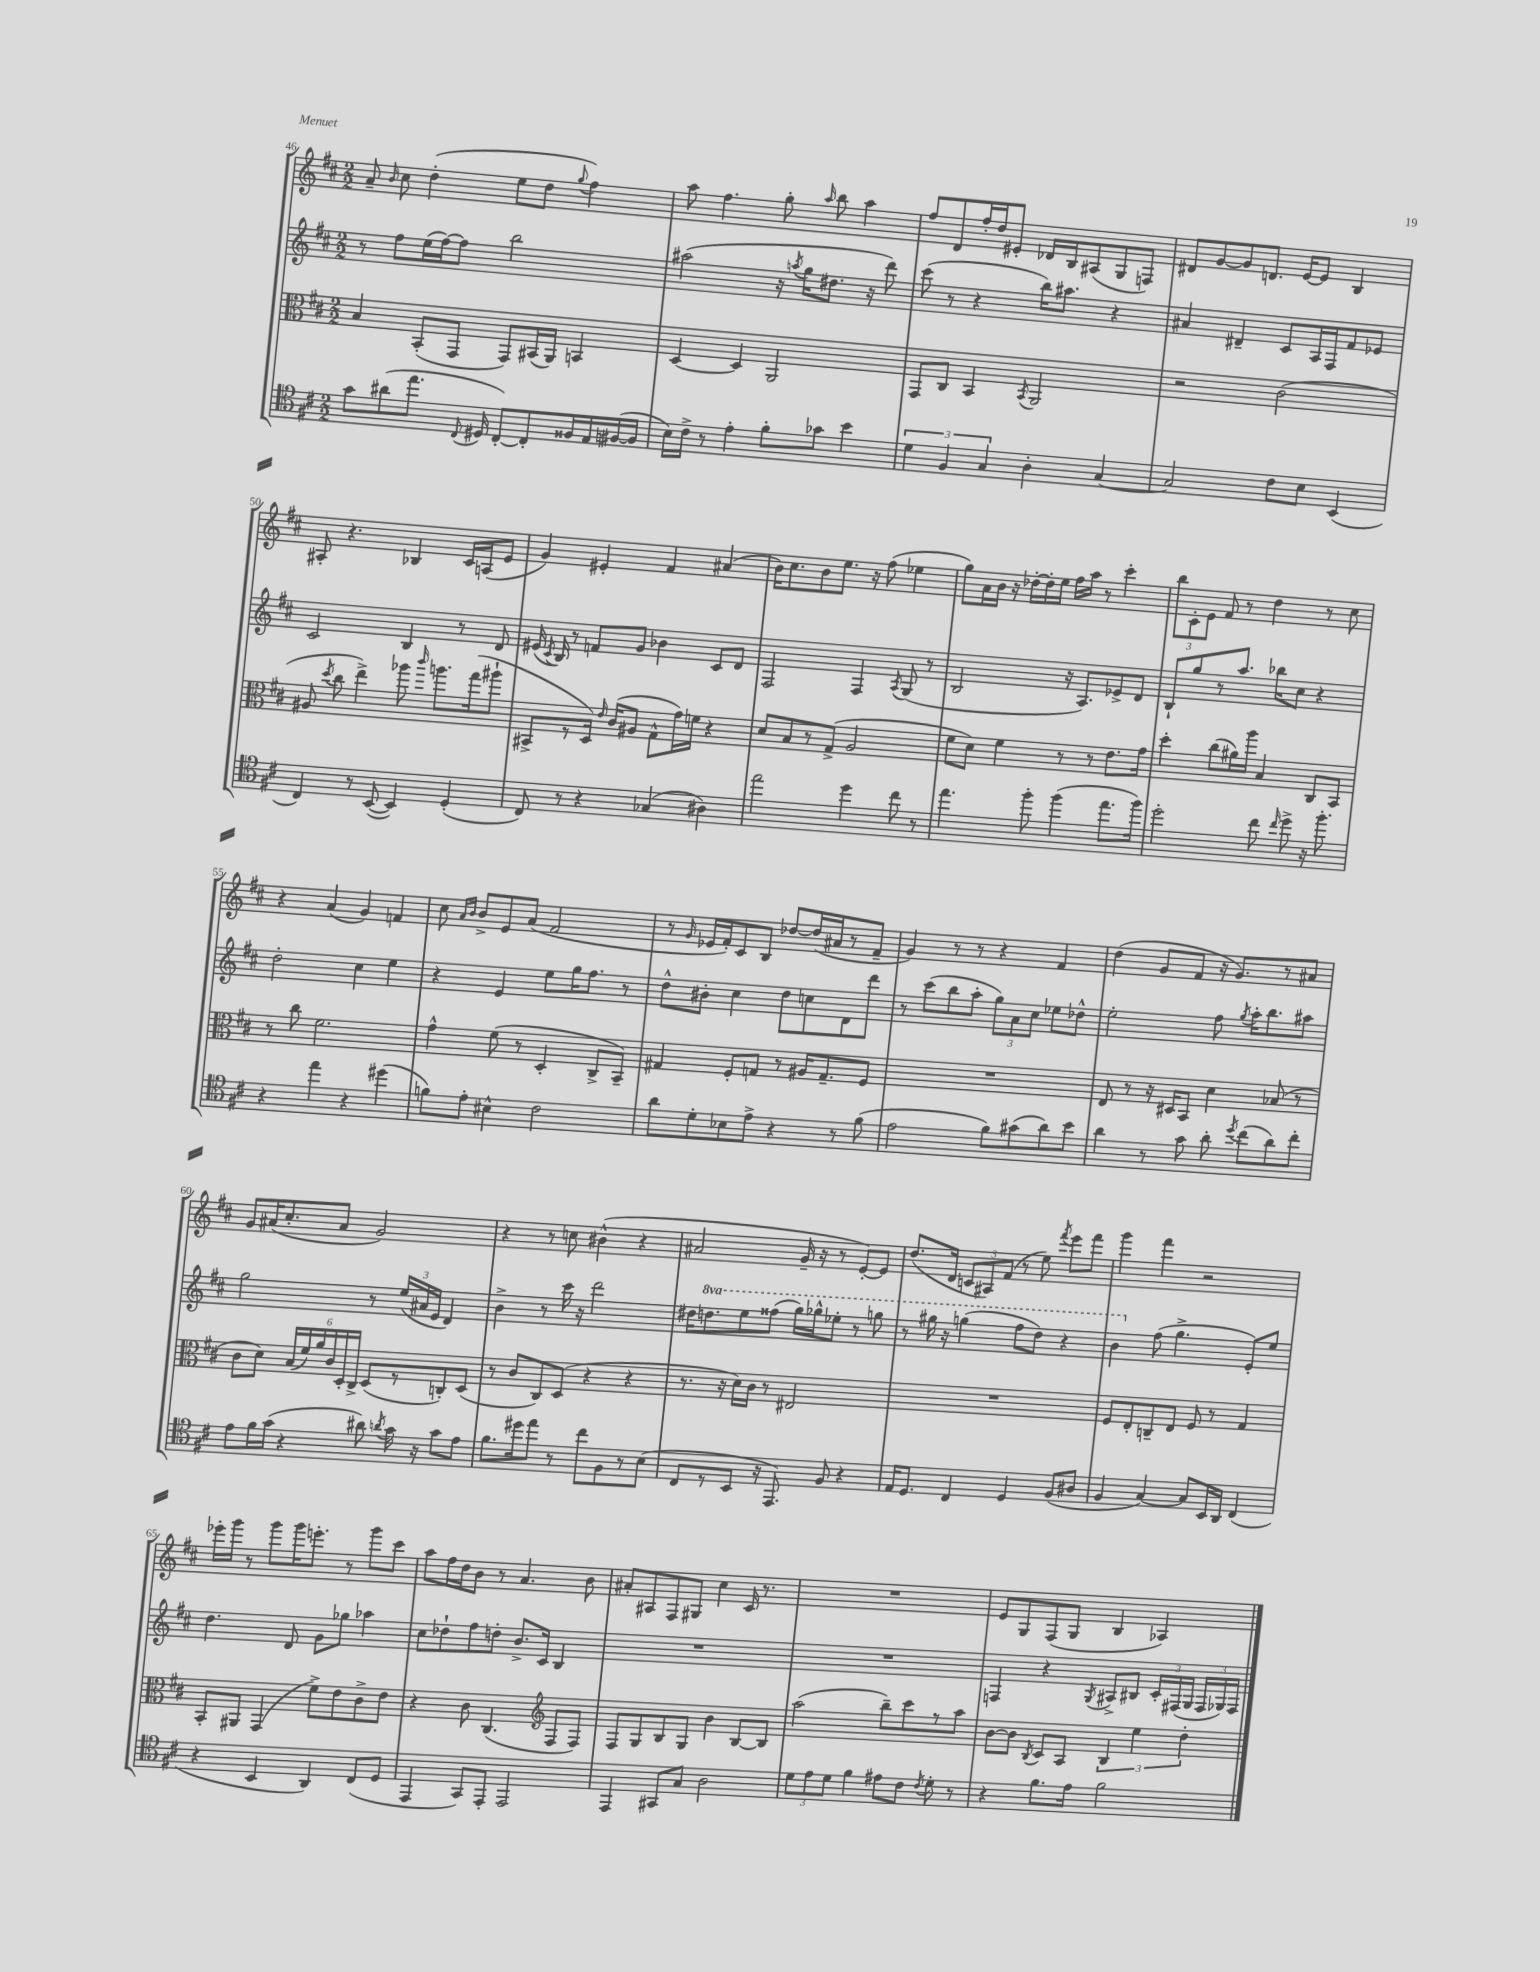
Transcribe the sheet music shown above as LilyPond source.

<<
\new StaffGroup <<
\new Staff = "s0" {
    \clef treble \key d \major \numericTimeSignature \time 2/2
    \autoBeamOff a'8-- \grace { b'16 } cis''8 d''4-.( e''8[ d''8] \appoggiatura { g''8 } fis''4) |
    a''8 fis''4. g''8-. \grace { a''16 } b''8 a''4 |
    fis''8[ d'8 fis''16-. d''16 eis'8]-. des'16[ b16 ais8( g8 f8]) |
    dis'8[ g'8~ g'8 d'8.] e'16[~ e'8] b4 |
    ais8-. r4. bes4 cis'16[ a16( e'8] |
    g'4) eis'4-. fis'4 ais'4( |
    b'16[) cis''8. b'8 e''8.] r16 fis''8( ees''4 |
    g''8[) a'16 b'16] r16 des''16[~-. des''16-. e''16] fis''16[ a''16] r8 cis'''4-. |
    \tuplet 3/2 { b''8[ cis'8-. e'8] } fis'8 r8 d''4 r8 cis''8 |
    r4 a'4( g'4) f'4 |
    cis''8 \grace { a'16[ b'16] } b'8[-> e'8 a'8]( fis'2 |
    r8 \grace { g'16 } ees'16[ fis'16-.) cis'8 b8] des''8[~ des''16( ais'16 r8 fis'8]-- |
    g'4) r8 r8 r4 fis'4 |
    d''4( g'8[ fis'8] r16 g'8.[) r8 ais'8] |
    g'8[ ais'16( cis''8.-. ais'8] g'2) |
    r4 r8 c''8 bis'4-^( r4 |
    ais'2 g'16-- r16 r8 e'8[~-.) e'8] |
    d''8.[( d'16] \tuplet 3/2 { c'8[ ais8) fis'8]( } r8 e''8) \acciaccatura { fis'''8 } e'''8[ fis'''8] |
    g'''4 fis'''4 r2 |
    ees'''16[-. g'''16] r8 g'''8[ g'''16 e'''8.]-. r8 g'''8[ cis'''8] |
    a''8[ fis''16 d''16 b'8] r8 a'4. b'8 |
    ais'8[-. ais8 fis8 gis8] cis''4 cis'16 r8. |
    R1 |
    e'8[ g8 fis8( g8] b4 aes4) \bar "|." |
}
\new Staff = "s1" {
    \clef treble \key d \major \numericTimeSignature \time 2/2 \set Staff.ottavationMarkups = #ottavation-simple-ordinals
    \autoBeamOff r8 fis''8[ e''16( fis''16~) fis''8] b''2 |
    ais''2( r16 \acciaccatura { a''8 } g''16[ dis''8.] r16 d'''8) |
    cis'''8( r8 r4 b''16[) ais''8.] r4 |
    ais'4 dis'4-- cis'8[ a16 fis16 fis'8 ees'8] |
    cis'2 b4 r8 d'8 |
    eis'16( \acciaccatura { cis'8 } b16) r8 f'8[ g'8] bes'4 cis'8[ d'8] |
    fis2 fis4 \acciaccatura { a8 } g8( r8 |
    b2 r16 a8.[) ees'8-> d'8] |
    b8[-! g''8 r8 a''8.] bes''16[ cis''8] r4 |
    d''2-. cis''4 e''4 |
    r4 e'4 e''8[ g''16 fis''8.] r8 |
    d''8[-^ bis'8]-. cis''4 d''8[ c''8 d'8 d'''8] |
    r8 cis'''8[( b''8 a''8]-. \tuplet 3/2 { g''8[) a'8 cis''8] } ees''8[ des''8]-^ |
    e''2-. fis''8 \acciaccatura { g''8 } a''16[-. b''8. ais''8] |
    g''2 r8 \tuplet 3/2 { e''16[( ais'16 e'16] } d'4) |
    b'4-> r8 cis'''16 r16 d'''2 |
    dis''16[ \ottava #1 d'''!8. e'''8 fisis'''8]( g'''16[) ges'''16-^ ees'''8]-. r8 g'''8 |
    r8 gis'''16 r16 g'''4( fis'''8[ d'''8]) r4 |
    b''4 \ottava #0 fis''8( g''4.-> e'8[-.) e''8] |
    d''4. d'8 g'8[ ges''8] aes''4 |
    cis''8[ des''8-! fis''8 d''8]-. b'8.[-> cis'16] b4 |
    R1 |
    R1 |
    f4 r4 \acciaccatura { g8 } ais8[-> bis8] \tuplet 3/2 { cis'16[-. fis16( g16] } \tuplet 3/2 { fis16[ ges16) fis16] } \bar "|." |
}
\new Staff = "s2" {
    \clef alto \key d \major \numericTimeSignature \time 2/2
    \autoBeamOff b4 b,8[-.( g,8] g,8[) bis,16( a,16]) b,4 |
    d4~ d4 a,2 |
    g,8[ cis8] b,4 \acciaccatura { b,8 } a,2 |
    r2 cis'2( |
    ais8 \acciaccatura { d''8 } cis''8 e''4->) aes''8 \grace { cis'''16 } a''8.[ g''16( ais''8]-! |
    bis,8[-> r8 d16]) \grace { e'16 } cis'16[( ais8] g8[-^ g'16) f'16] r4 |
    d'8[ b8 r8 g8]->( a2 |
    fis'8[ d'8]) fis'4 r8 r8 e'8.[ g'16] |
    d''4-. cis''8[( ais'16) a''16] b4 cis8[ b,8] |
    r8 cis''8 fis'2. |
    g'4-^ fis'8( r8 d4-. cis8[-> b,8]--) |
    gis4 fis8[-. g8] r8 ais16[ g8.-- fis8] |
    R1 |
    e8 r8 r16 dis16[ b,8] d'4 bes8( r8 |
    cis'8[ d'8]) \tuplet 6/4 { b16[( fis'16) a'16 cis'16 d16-. cis16]-> } d8[( r8 c8-.) d8]( |
    r8 cis'8[ cis8) d8]( r4 r4 |
    r8. r16 d'16[) cis'16] r8 eis2 |
    R1 |
    fis8[ e8-. c8-- e8] fis8 r8 g4 |
    b,8[-. ais,8] g,4( fis'8[->) e'8 cis'8-> e'8] |
    r4 cis'8 cis4.( \clef treble fis8[ fis8]) |
    fis8[ g8 b8 g8] b'4 b8[~ b8] |
    a''2( b''8[--) cis'''8 r8 a''8] |
    b'8[~ b'8] \acciaccatura { b8 } cis'8[ a8] \tuplet 3/2 { b4 e''4 d''4-. } \bar "|." |
}
\new Staff = "s3" {
    \clef tenor \key d \major \numericTimeSignature \time 2/2
    \autoBeamOff g'8[ ais'8( e''8.] \appoggiatura { cis8 } dis16 cis8[~-.) cis8-. fisis16 e16 fis16~( fis16] |
    b16[) cis'16]-> r8 e'4-. fis'8[-. ges'8] b'4 |
    \tuplet 3/2 { d'4 fis4 g4 } a4-. g4~ |
    g2 cis'8[ b8] b,4( |
    cis4) r8 b,8~( b,4) d4-.( |
    cis8) r8 r4 ges4( ais4) |
    e''2 d''4 cis''8 r8 |
    e''4. fis''8-. fis''4( e''8.[ fis''16]) |
    d''2-. cis''8 \grace { cis''16 } d''8-> r16 fis''8.-. |
    r4 e''4 r4 dis''4( |
    f'8[) e'8]-. bis4-^ cis'2 |
    a'8[ d'8-. bes8 e'8]-> r4 r8 fis'8( |
    e'2 fis'8[) gis'8( a'8) b'8] |
    a'4 r8 g'8 a'8-. \acciaccatura { d''8 } cis''8[( a'8) cis''8]-. |
    e'8[ fis'16 g'16]( r4 ais'8) \acciaccatura { a'8 } g'16 r16 g'8[ e'8] |
    fis'8.[ dis''16 e''8] r8 cis''8[ fis8 r8 b8]( |
    cis8[ r8 b,8] r16 e,8.) fis8 r4 |
    e16[ d8.] cis4 d4 fis8[( ais8] |
    fis4 g4~) g8[ b,16 a,16] cis4( |
    r4 b,4 a,4) cis8[( d8] |
    e,4 g,8[) e,8]-. e,2 |
    e,4 gis,8[ g8] a2 |
    \tuplet 3/2 { d'8[ e'8 d'8] } fis'4 eis'8[ cis'8] \acciaccatura { cis'8 } d'8-. r8 |
    r4 fis'8.[ e'16] fis'2 \bar "|." |
}
>>
>>
\layout { \context { \Score currentBarNumber = #46 } }
